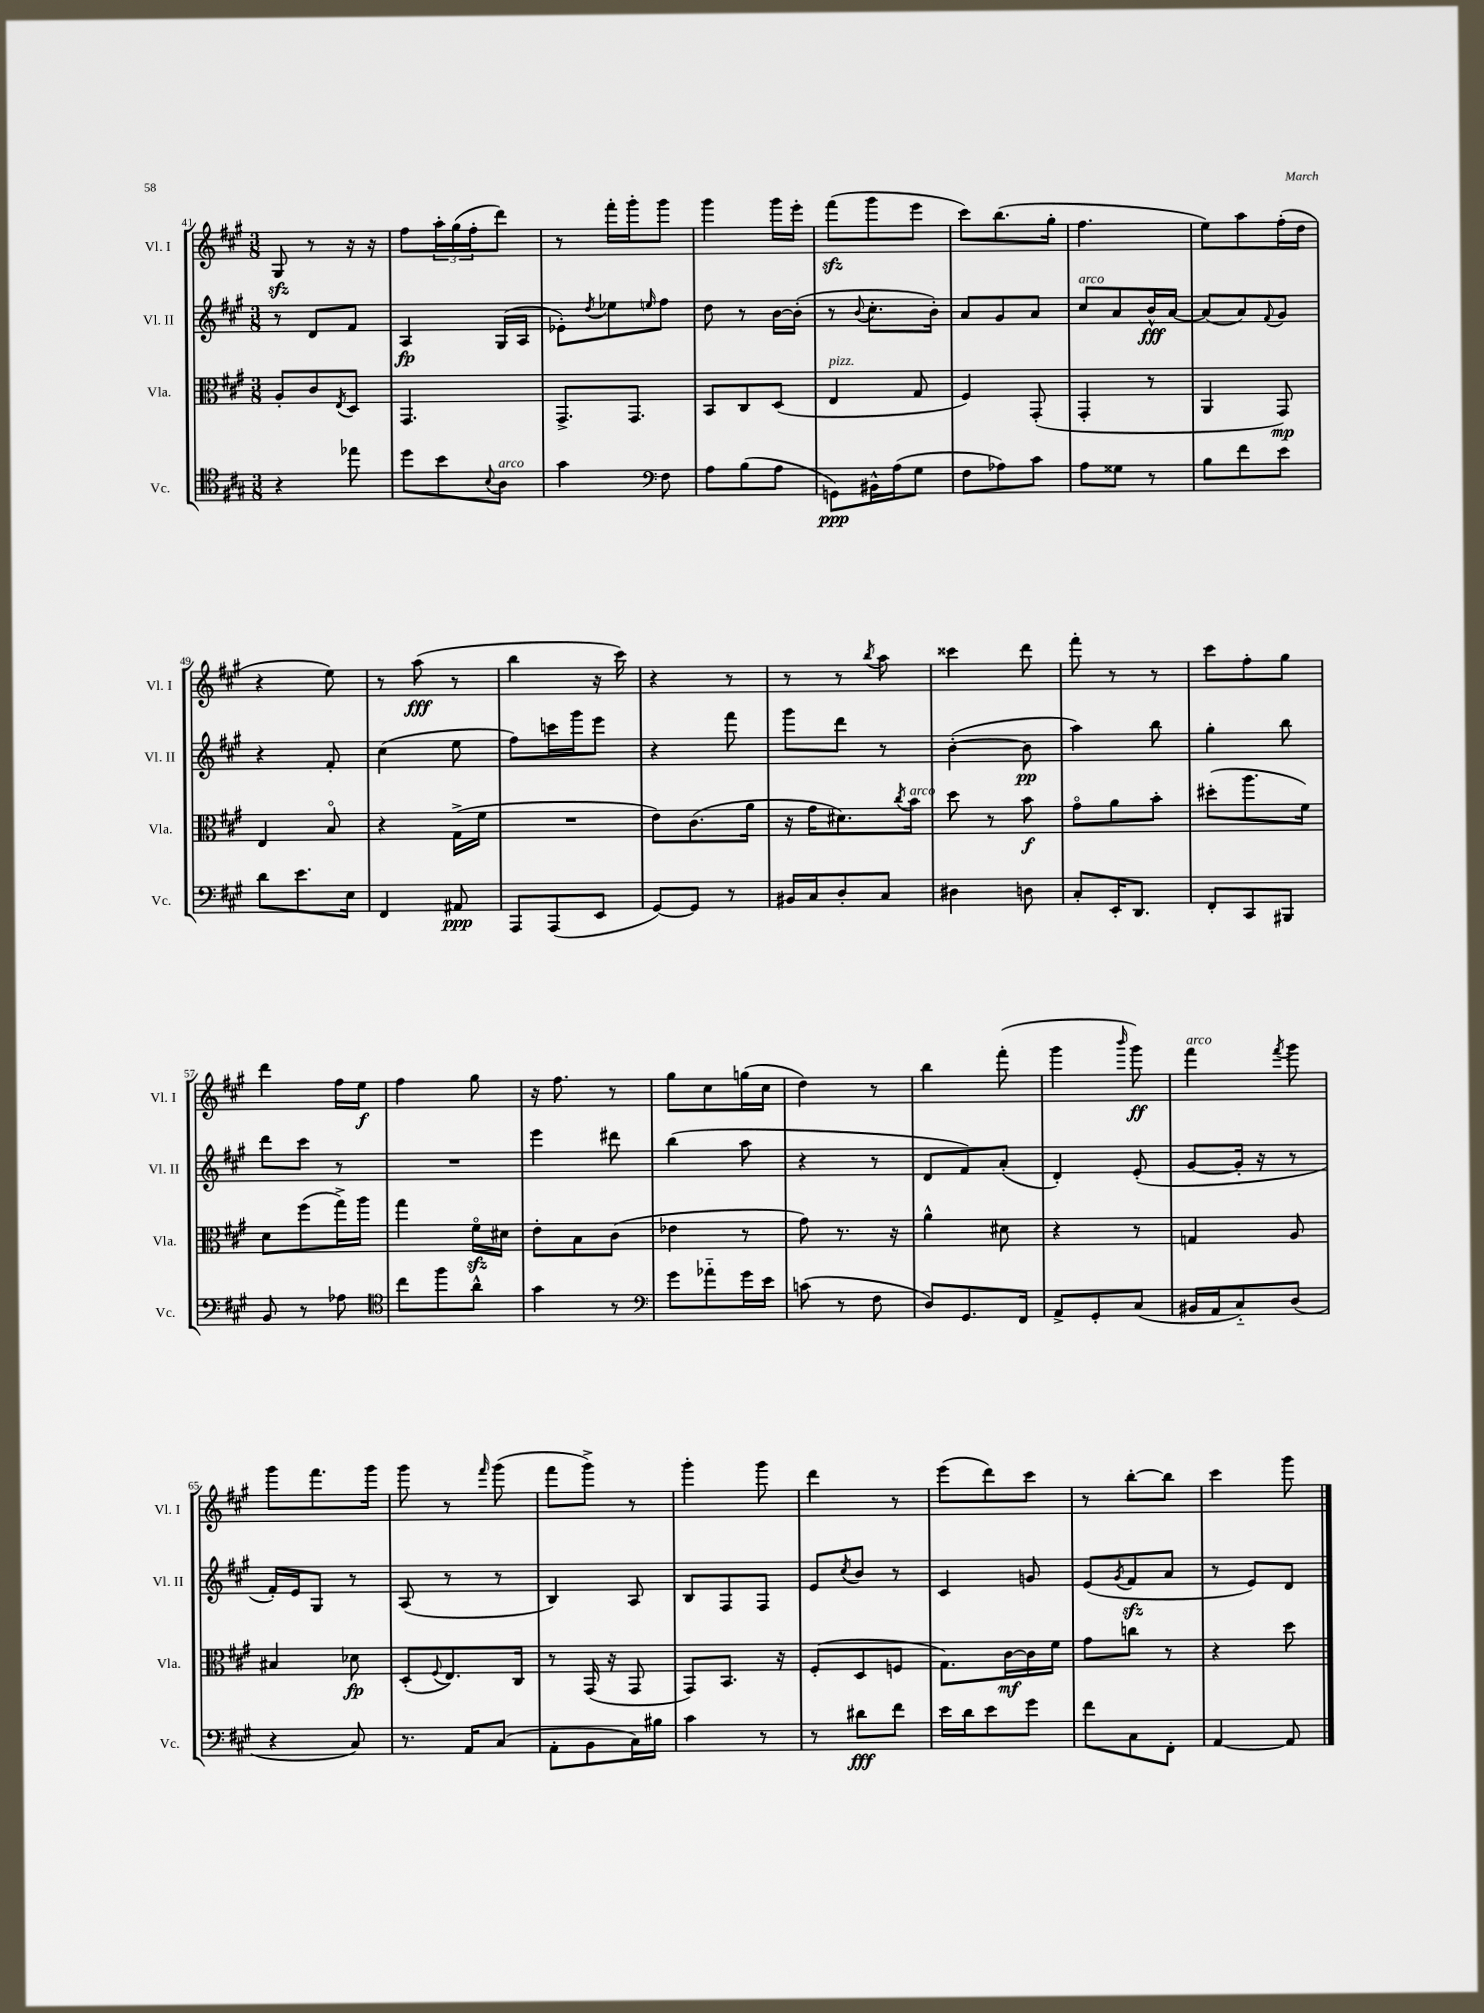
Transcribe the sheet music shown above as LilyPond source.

<<
\new StaffGroup <<
\new Staff = "s0" \with { instrumentName = "Vl. I" shortInstrumentName = "Vl. I" } {
    \clef treble \key a \major \numericTimeSignature \time 3/8
    gis8\sfz r8 r16 r16 |
    fis''8 \tuplet 3/2 { a''16-. gis''16( fis''16-. } d'''8) |
    r8 fis'''16-. gis'''16-. gis'''8 |
    gis'''4 gis'''16 e'''16-. |
    fis'''8\sfz( gis'''8 e'''8 |
    cis'''8) b''8.( gis''16-. |
    fis''4. |
    e''8) a''8 fis''16-.( d''16 |
    r4 e''8) |
    r8 a''8\fff( r8 |
    b''4 r16 cis'''16) |
    r4 r8 |
    r8 r8 \acciaccatura { b''8 } a''8 |
    cisis'''4 d'''8 |
    fis'''8-. r8 r8 |
    cis'''8 fis''8-. gis''8 |
    d'''4 fis''16 e''16\f |
    fis''4 gis''8 |
    r16 fis''8. r8 |
    gis''8 cis''8 g''16( cis''16 |
    d''4) r8 |
    b''4 fis'''8-.( |
    gis'''4 \grace { b'''16 } gis'''8\ff) |
    fis'''4^\markup { \italic "arco" } \acciaccatura { fis'''8 } gis'''8 |
    gis'''8 fis'''8. gis'''16 |
    gis'''8 r8 \grace { fis'''16 } gis'''8( |
    fis'''8 gis'''8->) r8 |
    gis'''4-. gis'''8 |
    d'''4 r8 |
    e'''8( d'''8) cis'''8 |
    r8 b''8~-. b''8 |
    cis'''4 gis'''8 \bar "|." |
}
\new Staff = "s1" \with { instrumentName = "Vl. II" shortInstrumentName = "Vl. II" } {
    \clef treble \key a \major \numericTimeSignature \time 3/8
    r8 d'8 fis'8 |
    a4\fp gis16( a16 |
    ees'8-.) \acciaccatura { d''8 } ees''8 \grace { e''16 } fis''8 |
    d''8 r8 b'16~ b'16-.( |
    r8 \appoggiatura { b'8 } cis''8.-. b'16-.) |
    a'8 gis'8 a'8 |
    cis''8^\markup { \italic "arco" } a'8 b'16-^\fff a'16~ |
    a'8( a'8) \appoggiatura { fis'8 } gis'8 |
    r4 fis'8-. |
    cis''4( e''8 |
    fis''8) c'''16 gis'''16 e'''8 |
    r4 fis'''8 |
    gis'''8 d'''8 r8 |
    b'4~-.( b'8\pp |
    a''4) b''8 |
    gis''4-. b''8 |
    d'''8 cis'''8 r8 |
    R4. |
    e'''4 dis'''8 |
    b''4( a''8 |
    r4 r8 |
    d'8 fis'8) a'8-.( |
    d'4-.) e'8-.( |
    gis'8~ gis'16-. r16 r8 |
    fis'16-.) e'16 gis8 r8 |
    a8( r8 r8 |
    b4) a8 |
    b8 fis8 fis8 |
    e'8 \acciaccatura { cis''8 } b'8 r8 |
    cis'4 g'8 |
    e'8( \acciaccatura { gis'8 } fis'8\sfz a'8 |
    r8 e'8) d'8 \bar "|." |
}
\new Staff = "s2" \with { instrumentName = "Vla." shortInstrumentName = "Vla." } {
    \clef alto \key a \major \numericTimeSignature \time 3/8
    a8-. cis'8 \acciaccatura { e8 } d8 |
    gis,4. |
    gis,8.-> gis,8. |
    b,8 cis8 d8( |
    e4^\markup { \italic "pizz." } gis8 |
    fis4) gis,8-.( |
    gis,4-. r8 |
    a,4 gis,8\mp) |
    e4 b8\flageolet |
    r4 gis16->( fis'16 |
    R4. |
    e'8) cis'8.( a'16 |
    r16 gis'16 dis'8.) \acciaccatura { cis''8 } b'16^\markup { \italic "arco" } |
    d''8 r8 b'8\f |
    gis'8\flageolet a'8 b'8-. |
    dis''8-.( a''8. fis'16) |
    d'8 fis''8( gis''16->) a''16 |
    gis''4 fis'16\flageolet\sfz dis'16 |
    e'8-. b8 cis'8( |
    ees'4 r8 |
    gis'8) r8. r16 |
    a'4-^ dis'8 |
    r4 r8 |
    g4 a8 |
    bis4 des'8\fp |
    d8-.( \appoggiatura { fis8 } e8.) cis16 |
    r8 gis,16( r16 gis,8 |
    gis,8) b,8. r16 |
    fis8-.( d8 f8 |
    gis8.) cis'16~\mf cis'16 fis'16 |
    gis'8 c''8 r8 |
    r4 d''8 \bar "|." |
}
\new Staff = "s3" \with { instrumentName = "Vc." shortInstrumentName = "Vc." } {
    \clef tenor \key a \major \numericTimeSignature \time 3/8
    r4 ees''8 |
    d''8 b'8 \appoggiatura { b8 } a8^\markup { \italic "arco" } |
    gis'4 \clef bass fis8 |
    a8 b8( a8 |
    g,8\ppp) bis,16-^ a16( gis8 |
    fis8 aes8) cis'8 |
    a8 gisis8 r8 |
    b8 fis'8 e'8 |
    d'8 e'8. e16 |
    fis,4 ais,8\ppp |
    a,,8 a,,8( e,8 |
    gis,8~) gis,8 r8 |
    bis,16 cis16 d8-. cis8 |
    dis4 d8 |
    cis8-. e,16-. d,8. |
    fis,8-. cis,8 bis,,8 |
    b,8 r8 aes8 |
    \clef tenor cis''8 fis''8 a'8-^ |
    gis'4 r8 |
    \clef bass gis'8 aes'8-_ gis'16 e'16 |
    c'8( r8 fis8 |
    d8) gis,8. fis,16 |
    a,8-> gis,8-. cis8( |
    bis,16 a,16 cis8-_) d8( |
    r4 cis8) |
    r8. a,16 cis8( |
    a,8-. b,8 cis16) bis16 |
    cis'4 r8 |
    r8 dis'8\fff fis'8 |
    e'16 d'16 e'8 gis'8 |
    fis'8 cis8 fis,8-. |
    a,4~ a,8 \bar "|." |
}
>>
>>
\layout { \context { \Score currentBarNumber = #41 } }
